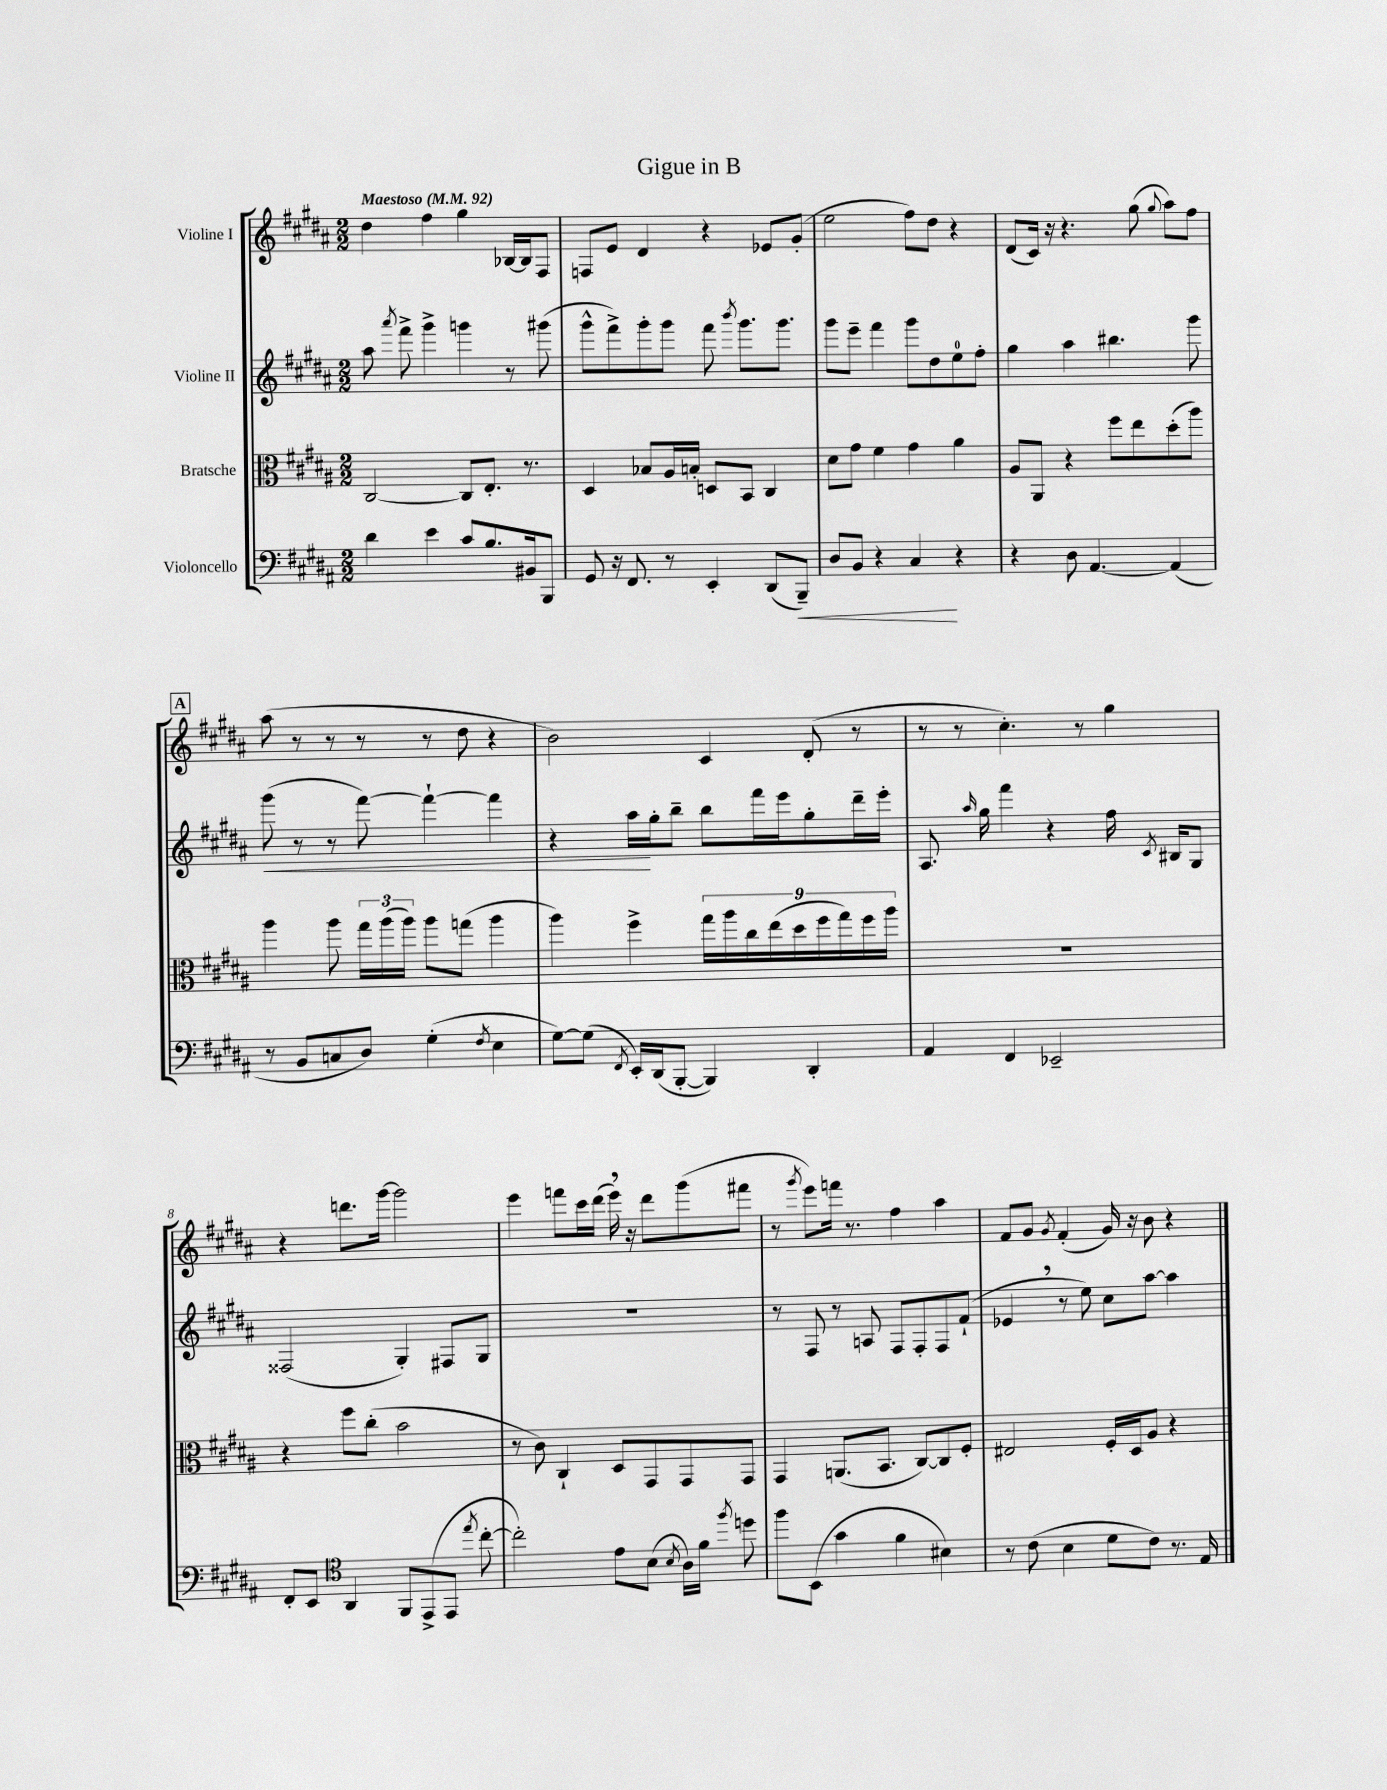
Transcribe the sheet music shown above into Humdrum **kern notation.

**kern	**kern	**kern	**kern
*staff4	*staff3	*staff2	*staff1
*clefF4	*clefC3	*clefG2	*clefG2
*k[f#c#g#d#a#]	*k[f#c#g#d#a#]	*k[f#c#g#d#a#]	*k[f#c#g#d#a#]
*M2/2	*M2/2	*M2/2	*M2/2
*MM92	*MM92	*MM92	*MM92
4d#\	[2C#/	8aa#\	4dd#\
.	.	8qaaa#/	.
.	.	8fff#^\	.
4e\	.	4ggg#^\	4ff#\
8c#/L	8C#/]L	4ggg\	4gg#\
8.B/	8.E'/J	.	.
.	.	8r	[16B-/LL
16BB#/k	8.r	.	16B-/]J
8BBB/J	.	(8ggg#\	8F#/J
=	=	=	=
8GG#/	4D#/	8ggg#^^\L	8F/L
16r	.	8fff#^\)	8e/J
8.FF#/	.	.	.
.	8B-/L	8ggg#'\	4d#/
8r	16A#/L	8ggg#\J	.
.	16B'/JJ	.	.
4EE'/	8D/L	8fff#\	4r
.	.	8qbbb/	.
.	8BB/J	8.ggg#\L	.
(8DD#/L	4C#/	.	8e-/L
.	.	8.ggg#\J	.
8BBB~/J)	.	.	(8g#'/J
=	=	=	=
8D#/L	8d#\L	8ggg#\L	2ee\
8BB/J	8g#\J	8eee~\J	.
4r	4f#\	4fff#\	.
4C#/	4g#\	8ggg#\L	8ff#\L)
.	.	8dd#\	8dd#\J
4r	4a#\	8ee\	4r
.	.	8ff#'\J	.
=	=	=	=
4r	8A#/L	4gg#\	(8d#/L
.	8AA#/J	.	16c#/Jk)
.	.	.	16r
8D#\	4r	4aa#\	4.r
[4.AA#/	.	.	.
.	8ff#\L	4.bb#\	.
.	8ee\	.	(8gg#\
.	.	.	8qqgg#/
(4AA#/]	(8dd#'\	.	8aa#\L)
.	8aa#\J)	8ggg#\	8ff#\J
=	=	=	=
8r	4aa#\	(8ggg#\	(8aa#\
8BB/L	.	8r	8r
8C/	8aa#\	8r	8r
8D#/J)	24gg#\LL	[8fff#\)	8r
.	(24aa#\	.	.
.	24aa#\JJ)	.	.
(4G#'\	8aa#\L	4fff#`\_	8r
.	(8gg\J	.	8dd#\
8qF#/	.	.	.
4E\	4aa#\	4fff#\]	4r
=	=	=	=
[8G#\L)	4aa#\)	4r	2b\)
(8G#\]J	.	.	.
8qFF#/	.	.	.
16EE'/LL)	4ff#^\	16aa#\LL	.
(16DD#/J	.	16gg#'\J	.
[8BBB'/J	.	8bb~\J	.
4BBB/])	18gg#\LL	8bb\L	4c#/
.	18aa#\	.	.
.	18cc#\	.	.
.	.	16fff#\L	.
.	(18ee\	.	.
.	.	16eee\J	.
.	18dd#\	.	.
4DD#'/	.	8gg#'\	(8d#'/
.	18ff#\	.	.
.	18gg#\)	.	.
.	.	16ddd#~\L	8r
.	18ff#\	.	.
.	.	16eee'\JJ	.
.	18aa#\JJ	.	.
=	=	=	=
4AA#/	1r	8.A#/	8r
.	.	.	8r
.	.	16qqaa#/	.
.	.	16gg#\	.
4FF#/	.	4fff#\	4.cc#'\)
2EE-~/	.	4r	.
.	.	.	8r
.	.	16ff#\	4gg#\
.	.	8qc#/	.
.	.	16B#/LK	.
.	.	8G#/J	.
=	=	=	=
8FF#'/L	4r	(2F##/	4r
8EE/J	.	.	.
*clefC4	*	*	*
4AA#/	8ff#\L	.	8.ddd\L
.	(8cc#'\J	.	.
.	.	.	[16ggg#\Jk
8FF#/L	2b\	4G#'/)	2ggg#\]
(8EE^/	.	.	.
8EE/J	.	8F#/L	.
8qee/	.	.	.
[8cc#'\	.	8G#/J	.
=	=	=	=
2cc#'\])	8r	1r	4eee\
.	8c#\)	.	.
.	4C#`/	.	8fff\L
.	.	.	16ccc#\L
.	.	.	(16ddd#\JJ
8e\L	8D#/L	.	16eee\)
.	.	.	16r
(8B\J	8GG#/	.	8ddd#\L
8qB/	.	.	.
16A#\LL)	8GG#/	.	(8ggg#\
16f#\JJ	.	.	.
8qff#/	.	.	.
8dd\	8GG#/J	.	8fff#\J
=	=	=	=
8ff#\L	4GG#/	8r	8r
.	.	.	8qggg#/
(8BB\J	.	8F#/	8eee\L)
4g#\	(8.AA/L	8r	16fff\Jk
.	.	.	8.r
.	.	8A/	.
.	8.BB/J	.	.
4f#\	.	8F#/L	4ff#\
.	[8C#/L)	8F#'/	.
4B#\)	8C#/]	8F#/	4aa#\
.	8F#'/J	(8f#`/J	.
=	=	=	=
8r	2E#/	4e-/	8f#/L
(8c#\	.	.	8g#/J
.	.	.	8qg#/
4B\	.	8r	(4f#'/
.	.	8ee\)	.
8d#\L	16F#'/LL	8cc#\L	16g#/)
.	16D#/J	.	16r
8c#\J)	8A#/J	[8aa#\J	8b\
8.r	4r	4aa#\]	4r
16E/	.	.	.
==	==	==	==
*-	*-	*-	*-
